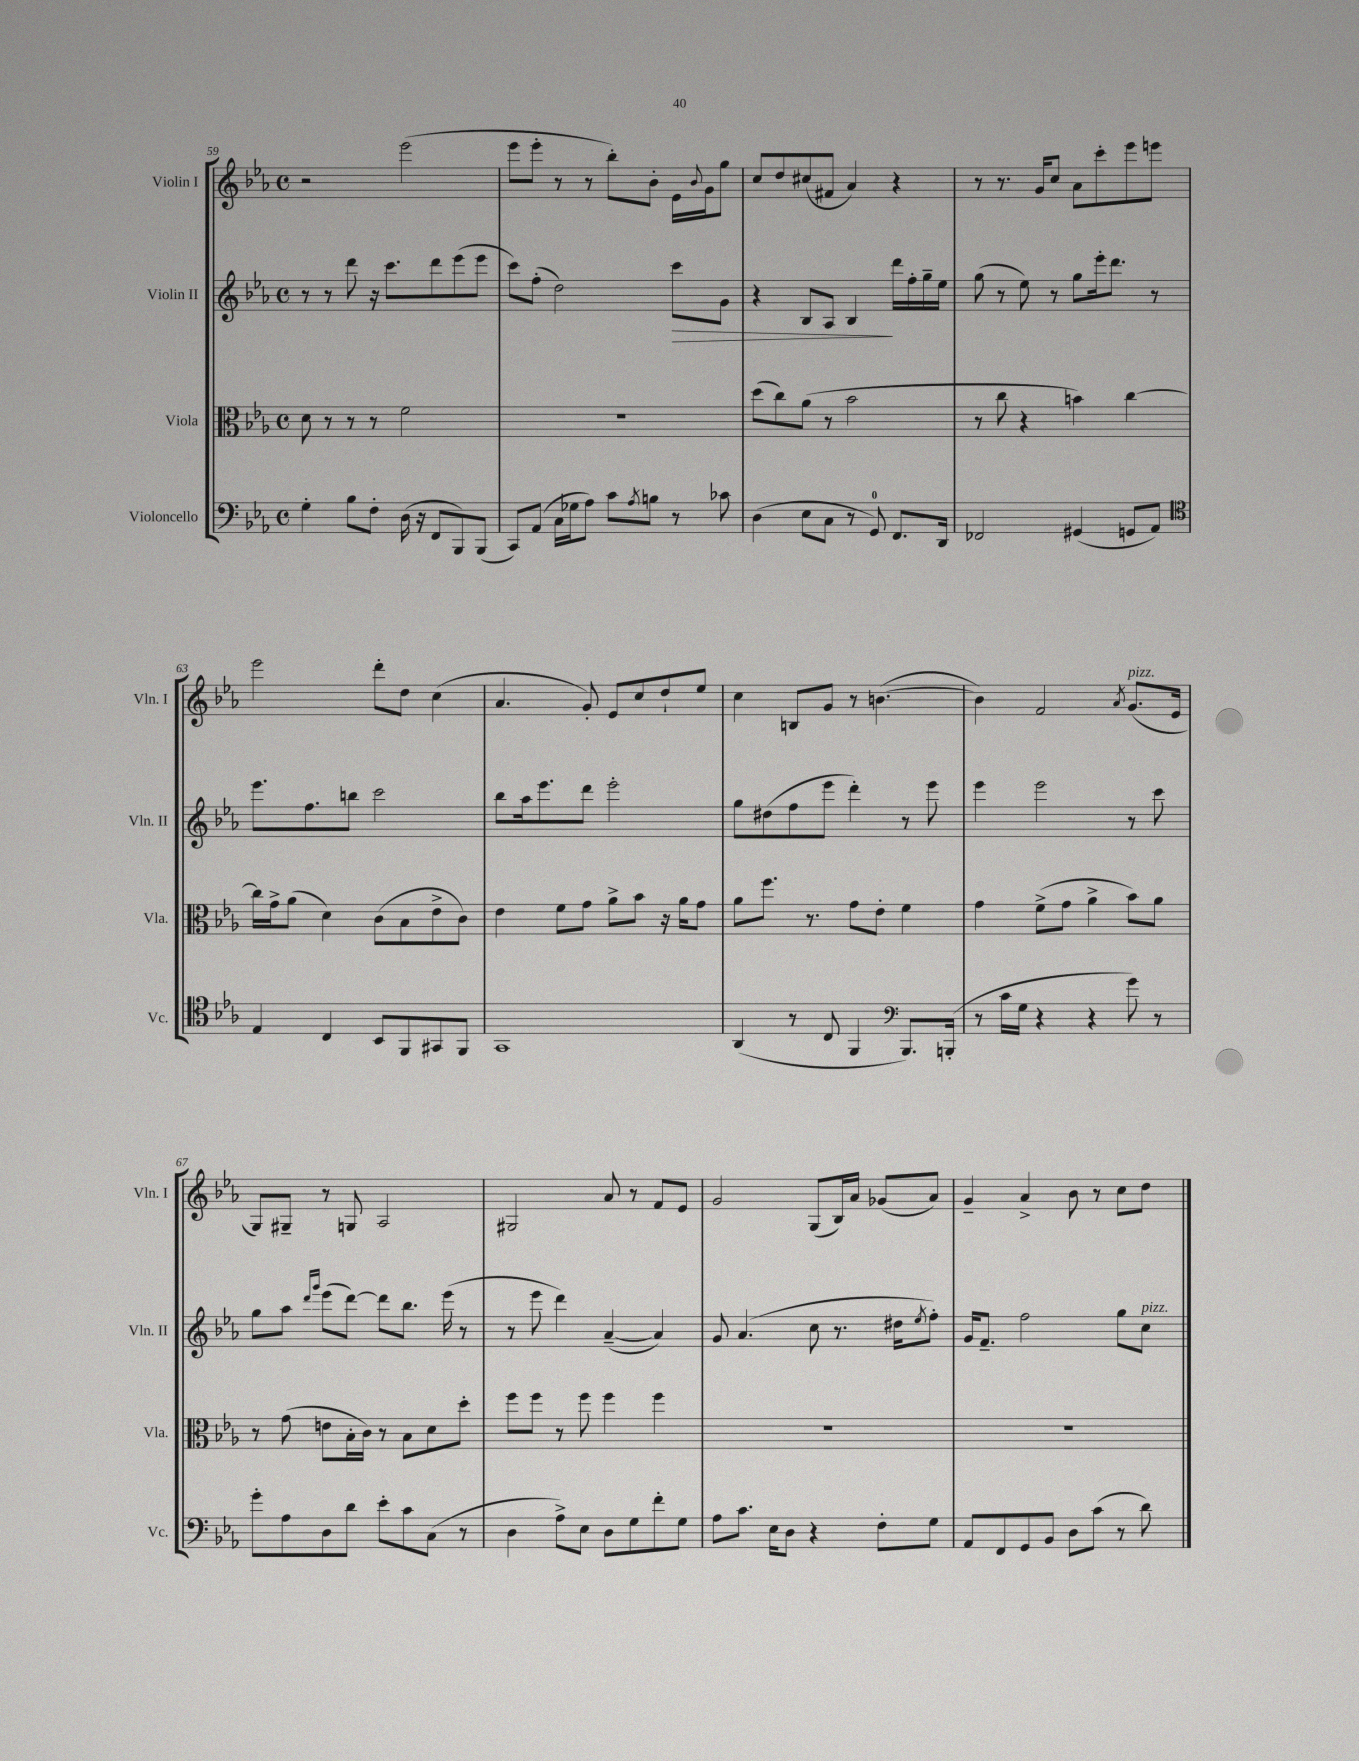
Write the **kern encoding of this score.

**kern	**kern	**kern	**kern
*staff4	*staff3	*staff2	*staff1
*clefF4	*clefC3	*clefG2	*clefG2
*k[b-e-a-]	*k[b-e-a-]	*k[b-e-a-]	*k[b-e-a-]
*M4/4	*M4/4	*M4/4	*M4/4
*met(c)	*met(c)	*met(c)	*met(c)
4G'	8d	8r	2r
.	8r	8r	.
8B-	8r	8ddd	.
8F'	8r	16r	.
.	.	8.ccc	.
(16D	2f	.	(2eee-
16r	.	.	.
8FF	.	8ddd	.
8BBB-)	.	(8eee-	.
(8BBB-	.	8eee-	.
=	=	=	=
8CC)	1r	8ccc)	8eee-
(8AA-	.	(8ff'	8eee-'
16C	.	2dd)	8r
16G-	.	.	.
8A-)	.	.	8r
8c	.	.	8bb-')
8qA-	.	.	.
8B	.	.	8b-'
8r	.	8ccc	16e-
.	.	.	8qqb-
.	.	.	16g
8c-	.	8g	8gg
=	=	=	=
(4D	(8dd	4r	8cc
.	8cc)	.	8dd
8E-	(8a-	8B-	(8cc#
8C	8r	8A-	8f#
8r	2b-	4B-	4a-)
8GG)	.	.	.
8.FF	.	16ddd	4r
.	.	16ff'	.
.	.	16gg~	.
16DD	.	16ee-	.
=	=	=	=
2FF-	8r	(8gg	8r
.	8cc	8r	8.r
.	4r	8ee-)	.
.	.	.	16g
.	.	8r	8cc
(4GG#	4b)	8gg	8a-
.	.	16eee-'	8ccc'
.	.	8.ddd	.
8GG	[4cc	.	8eee-
8AA-)	.	8r	8eee
=	=	=	=
*clefC4	*	*	*
4E-	16cc]	8.eee-	2eee-
.	16g^	.	.
.	(8a-	.	.
.	.	8.ff	.
4C	4d)	.	.
.	.	8bb	.
8BB-	(8c	2ccc	8ddd'
8FF	8B-	.	8dd
8GG#	8e-^	.	(4cc
8FF	8c)	.	.
=	=	=	=
1GG	4e-	8bb-	4.a-
.	.	16aa-	.
.	.	8.eee-	.
.	8f	.	.
.	8g	8ddd	8g')
.	8a-^	2eee-'	8e-
.	8b-	.	8cc
.	16r	.	8dd`
.	16a-	.	.
.	8g	.	8ee-
=	=	=	=
(4AA-	8a-	8gg	4cc
.	8.ff	(8dd#	.
8r	.	8ff	8B
.	8.r	.	.
8C	.	8eee-	8g
4FF	8g	4ddd')	8r
.	8e-'	.	([4.b
*clefF4	*	*	*
8.BBB-)	4f	8r	.
.	.	8eee-	.
(16BBB'	.	.	.
=	=	=	=
8r	4g	4eee-	4b])
16c	.	.	.
16G	.	.	.
4r	(8f^	2eee-	2f
.	8g	.	.
4r	4a-^	.	.
.	.	.	8qa-
8g)	8b-)	8r	(8.g
8r	8a-	8ccc	.
.	.	.	16e-
=	=	=	=
8g'	8r	8gg	8G)
8A-	(8g	8aa-	8G#~
.	.	16qqddd	.
.	.	16qqggg	.
8D	8e	(8eee-	8r
8d	16B-'	[8ddd)	8G
.	16c)	.	.
8e-'	8r	8ddd]	2A-
8c	8B-	8.bb-	.
(8C	8d	.	.
.	.	(16eee-	.
8r	8dd'	8r	.
=	=	=	=
4D	8ff	8r	2G#
.	8ff	8eee-	.
8A-^)	8r	4ddd)	.
8E-	8ff	.	.
8D	4ff	([4a-~	8a-
8G	.	.	8r
8f'	4ff	4a-])	8f
8G	.	.	8e-
=	=	=	=
8A-	1r	8g	2g
8.c	.	(4.a-	.
16E-	.	.	.
8D	.	.	.
4r	.	8cc	(8G
.	.	8.r	16B-)
.	.	.	16a-
8F'	.	.	(8g-
.	.	16dd#	.
.	.	8qee-	.
8G	.	8ff')	8a-)
=	=	=	=
8AA-	1r	16g	4g~
.	.	8.f~	.
8FF	.	.	.
8GG	.	2ff	4a-^
8BB-	.	.	.
8D	.	.	8b-
(8c	.	.	8r
8r	.	8gg	8cc
8d)	.	8cc	8dd
==	==	==	==
*-	*-	*-	*-
